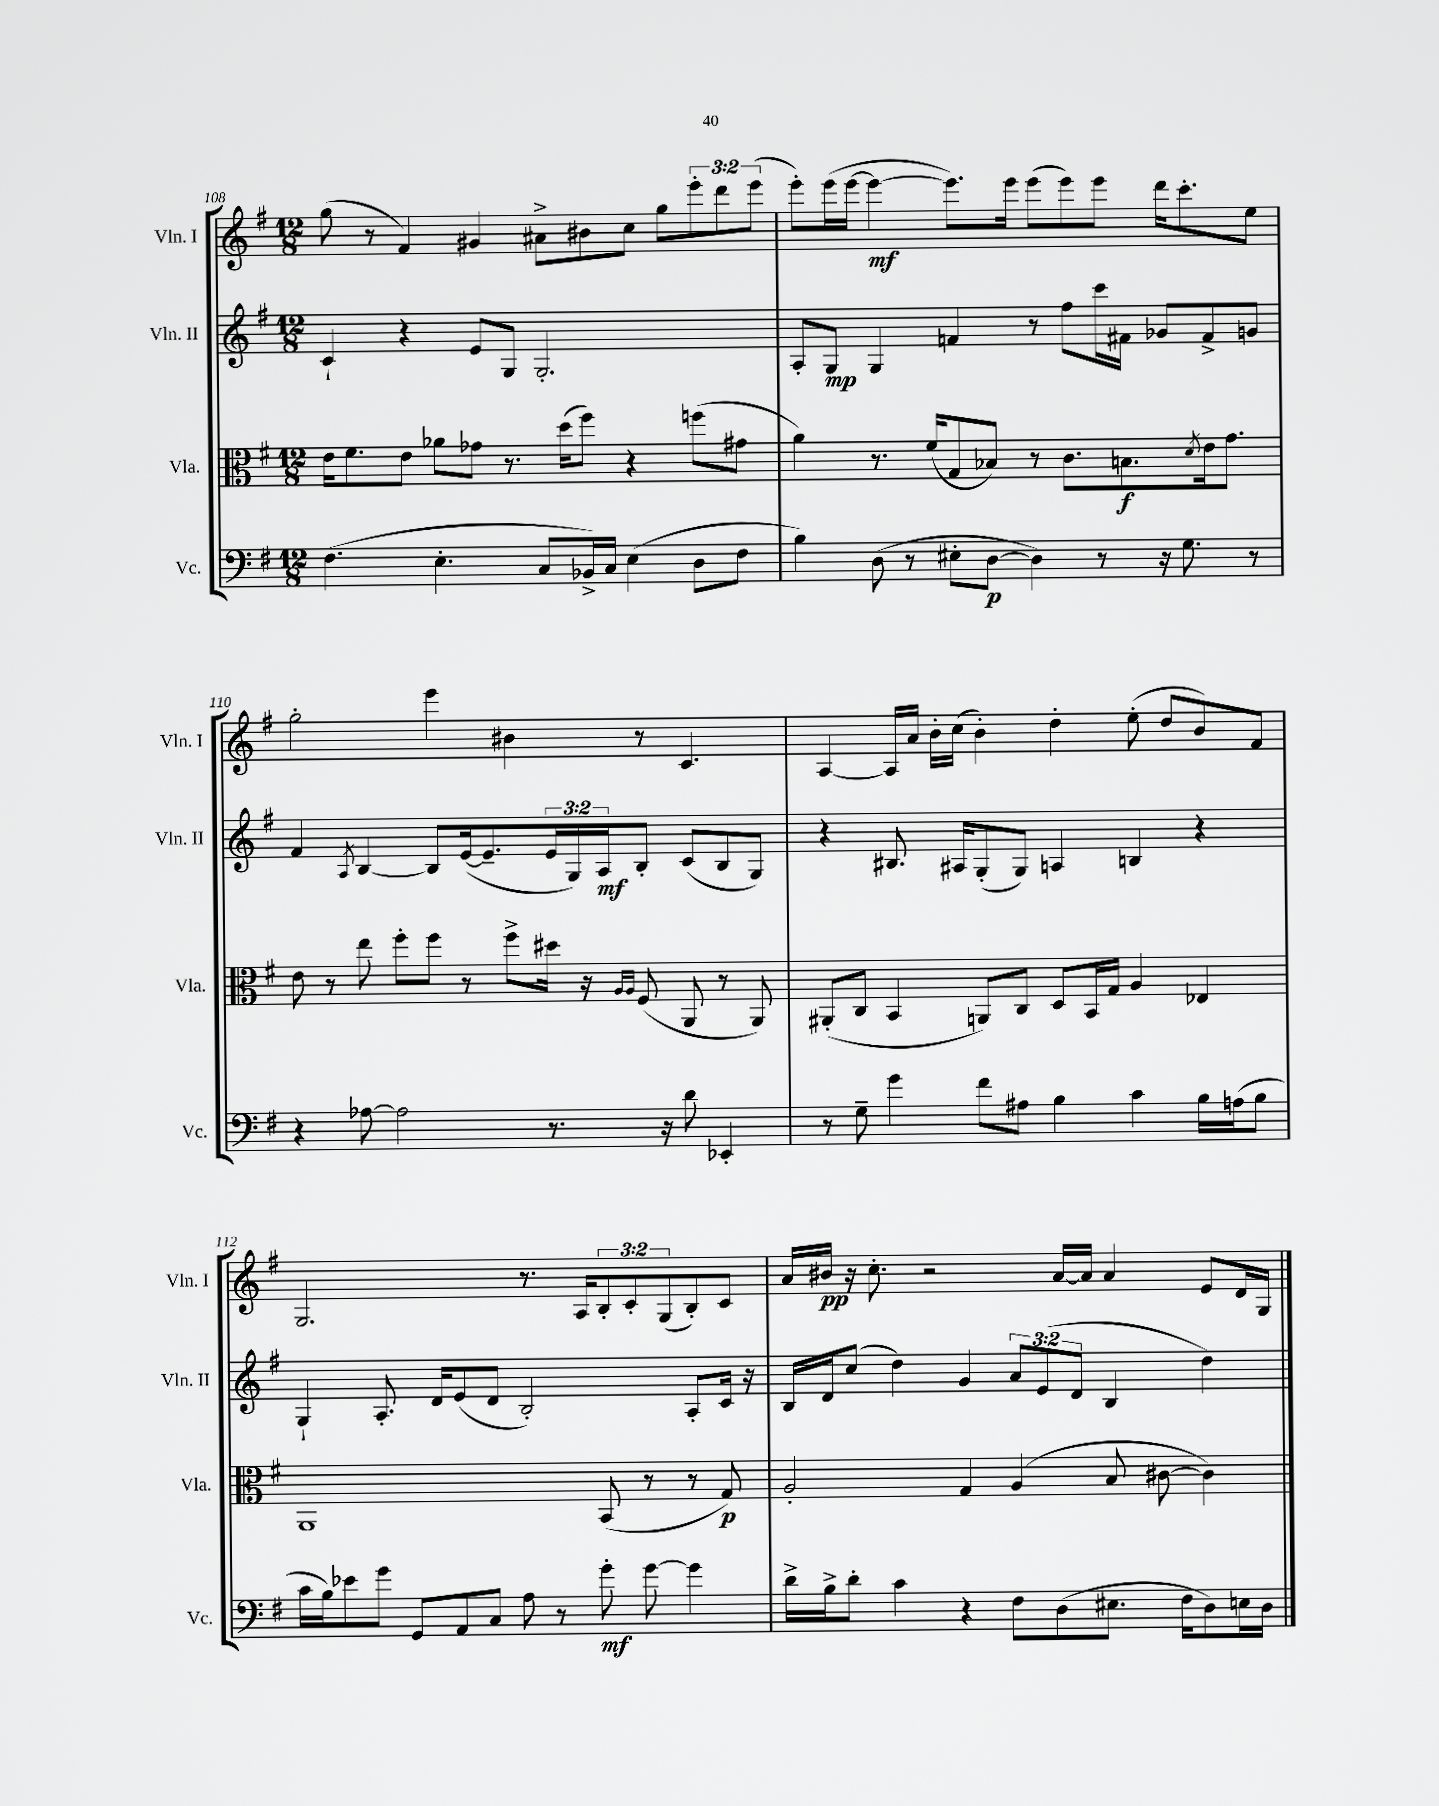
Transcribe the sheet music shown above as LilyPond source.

<<
\new StaffGroup <<
\new Staff = "s0" \with { instrumentName = "Vln. I" shortInstrumentName = "Vln. I" } {
    \clef treble \key g \major \numericTimeSignature \time 12/8 \override Staff.TupletNumber.text = #tuplet-number::calc-fraction-text
    g''8( r8 fis'4) gis'4 ais'8-> bis'8 c''8 g''8 \tuplet 3/2 { e'''8-. d'''8 e'''8( } |
    e'''8-.) e'''16( e'''16~ e'''4~\mf e'''8.) e'''16 e'''8( e'''8) e'''8 d'''16 c'''8.-. e''8 |
    g''2-. e'''4 bis'4 r8 c'4. |
    a4~ a16 a'16 b'16-. c''16( b'4-.) d''4-. e''8-.( d''8 b'8) fis'8 |
    g2. r8. a16 \tuplet 3/2 { b8-. c'8-. g8( } b8-.) c'8 |
    a'16 bis'16\pp r16 c''8.-. r2 a'16~ a'16 a'4 e'8 d'16 g16 \bar "|." |
}
\new Staff = "s1" \with { instrumentName = "Vln. II" shortInstrumentName = "Vln. II" } {
    \clef treble \key g \major \numericTimeSignature \time 12/8 \override Staff.TupletNumber.text = #tuplet-number::calc-fraction-text
    c'4-! r4 e'8 g8 g2.-. |
    a8-. g8\mp g4 f'4 r8 fis''8 c'''16 fis'16 ges'8 fis'8-> g'8 |
    fis'4 \acciaccatura { a8 } b4~ b8 e'16~( e'8.-- \tuplet 3/2 { e'16 g16) a16\mf } b8-. c'8( b8 g8) |
    r4 bis8. ais16 g8-.( g8) a4 b4 r4 |
    g4-! a8.-. d'16 e'8( d'8 b2-.) a8-. c'16 r16 |
    b16 d'16 c''8( d''4) g'4 \tuplet 3/2 { a'8 e'8( d'8 } b4 d''4) \bar "|." |
}
\new Staff = "s2" \with { instrumentName = "Vla." shortInstrumentName = "Vla." } {
    \clef alto \key g \major \numericTimeSignature \time 12/8
    e'16 fis'8. e'8 aes'8 ges'8 r8. d''16( fis''8) r4 f''8( gis'8 |
    a'4) r8. fis'16( g8 bes8) r8 c'8. b8.\f \acciaccatura { d'8 } e'16 g'8. |
    e'8 r8 e''8 fis''8-. fis''8 r8 fis''8-> dis''16 r16 \grace { a16 a16 } fis8( a,8 r8 a,8) |
    ais,8-.( c8 b,4 a,8) c8 d8 b,16 g16 a4 ees4 |
    a,1 b,8( r8 r8 g8\p) |
    a2-. g4 a4( b8 cis'8~ cis'4) \bar "|." |
}
\new Staff = "s3" \with { instrumentName = "Vc." shortInstrumentName = "Vc." } {
    \clef bass \key g \major \numericTimeSignature \time 12/8
    fis4.( e4.-. c8 bes,16->) c16 e4( d8 fis8 |
    b4) d8( r8 eis8-. d8~\p d4) r8 r16 g8. r8 |
    r4 aes8~ aes2 r8. r16 d'8 ees,4-. |
    r8 g8-- g'4 fis'8 ais8 b4 c'4 b16 a16( b8 |
    c'16 b16) ees'8 g'8 g,8 a,8 c8 a8 r8 g'8-.\mf g'8~ g'4 |
    d'16-> b16-> d'8-. c'4 r4 fis8 d8( eis8. fis16 d8) e16 d16 \bar "|." |
}
>>
>>
\layout { \context { \Score currentBarNumber = #108 } }
